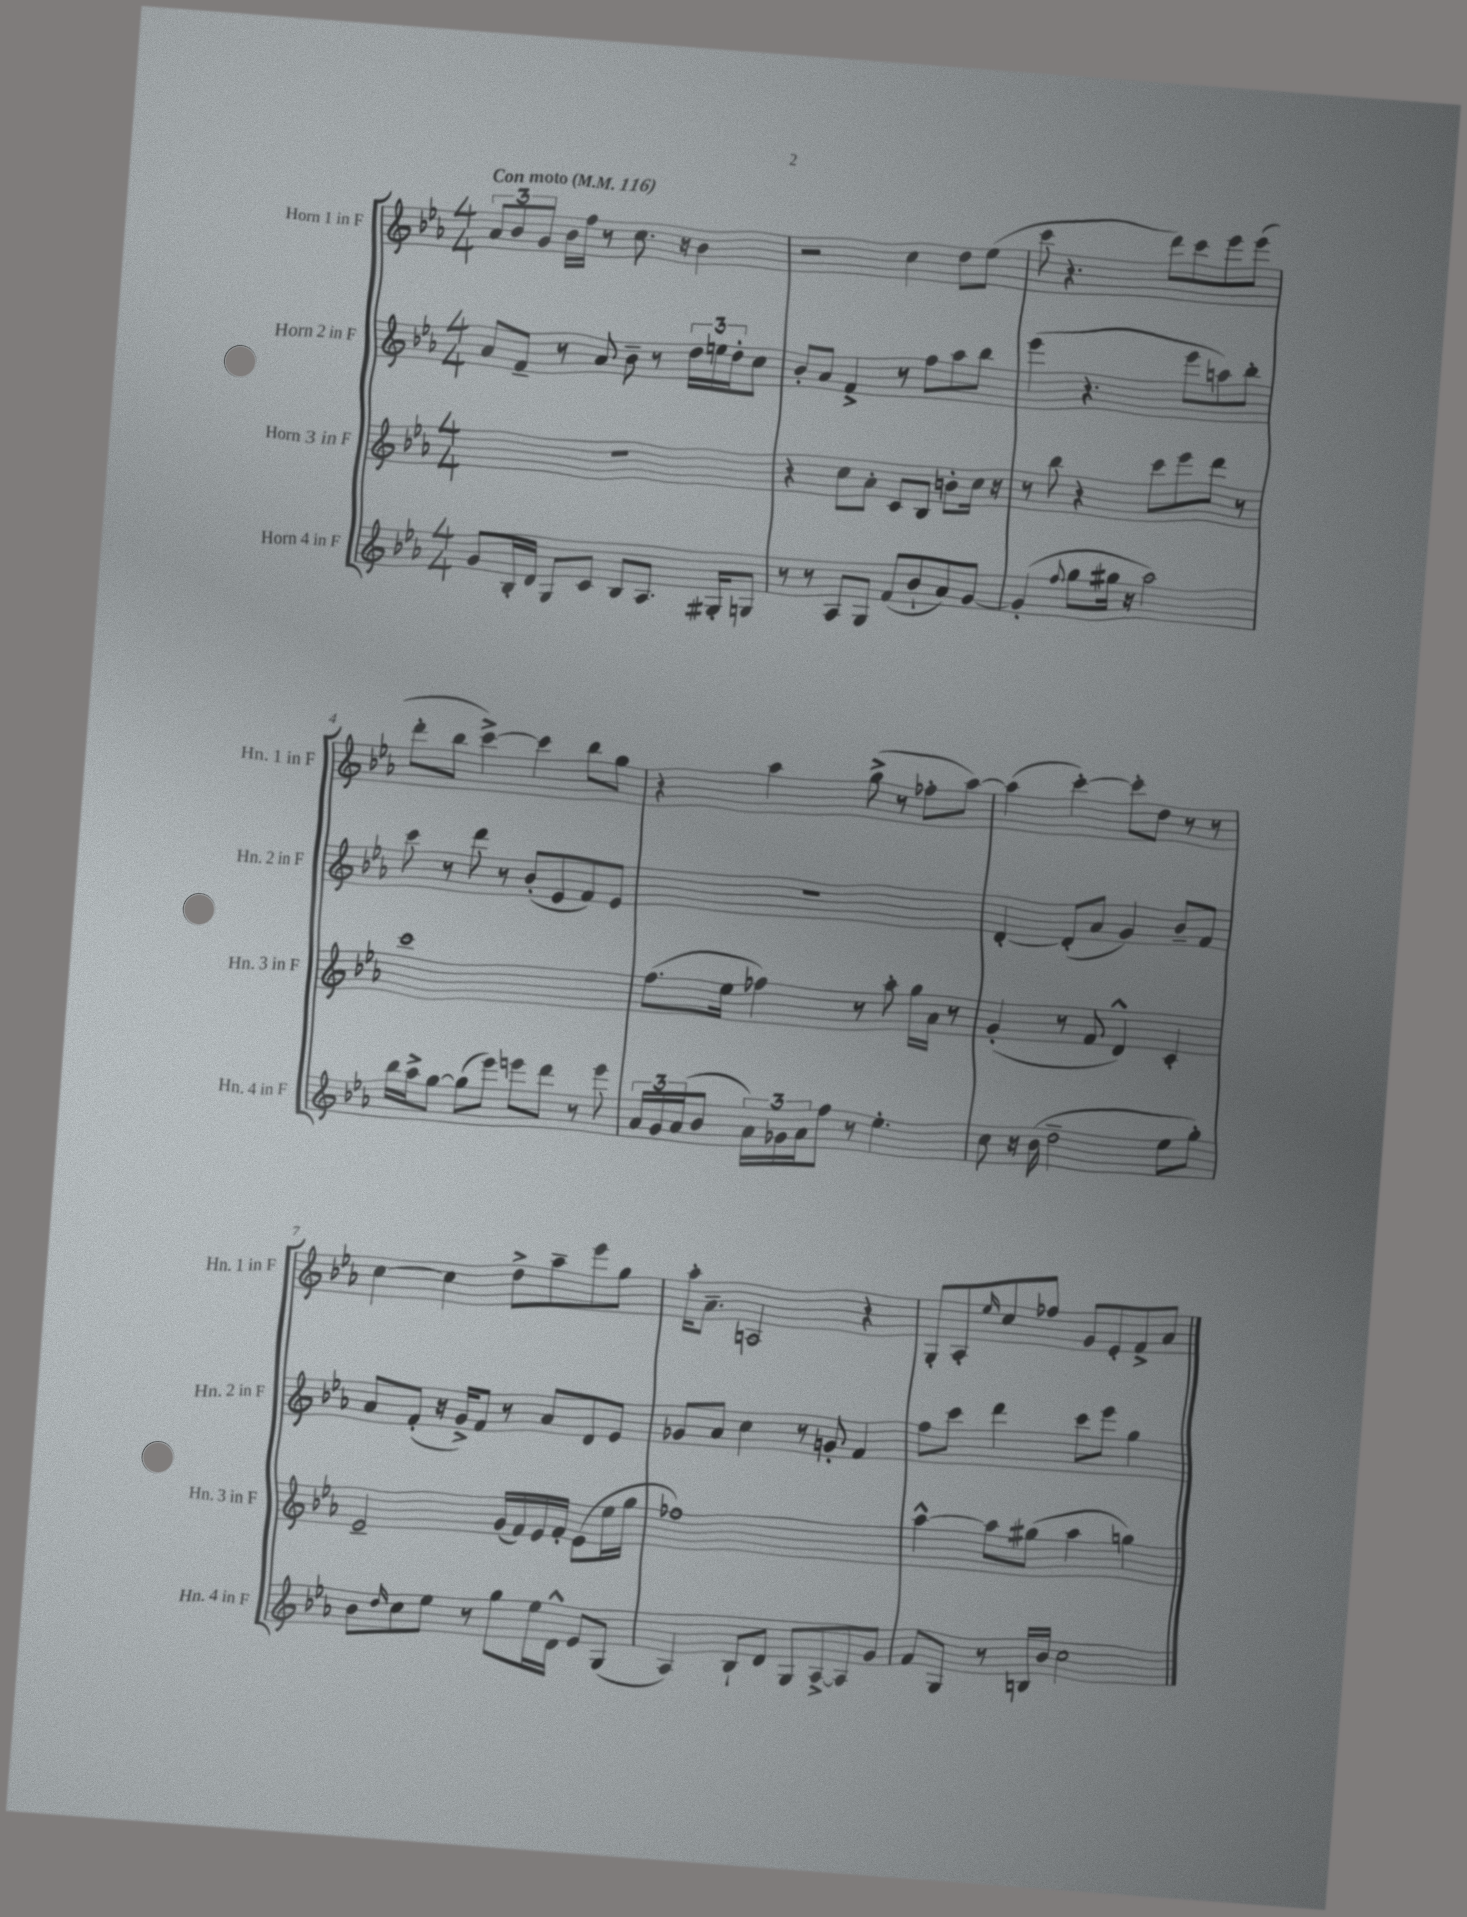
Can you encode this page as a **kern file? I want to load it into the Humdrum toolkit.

**kern	**kern	**kern	**kern
*part4	*part3	*part2	*part1
*staff4	*staff3	*staff2	*staff1
*I"Horn 4 in F	*I"Horn 3 in F	*I"Horn 2 in F	*I"Horn 1 in F
*I'Hn. 4 in F	*I'Hn. 3 in F	*I'Hn. 2 in F	*I'Hn. 1 in F
*clefG2	*clefG2	*clefG2	*clefG2
*k[b-e-a-]	*k[b-e-a-]	*k[b-e-a-]	*k[b-e-a-]
*M4/4	*M4/4	*M4/4	*M4/4
*MM116	*MM116	*MM116	*MM116
=1	=1	=1	=1
!	!	!	!LO:TX:a:B:t=Con moto
8g/L	1r	8a-/L	12a-/L
.	.	.	12b-/
16B-'/L	.	8f~/J	.
.	.	.	12g/J
16d/JJ	.	.	.
8G/L	.	8r	16b-\LL
.	.	.	16ff\JJ
8c/J	.	8a-/	8r
8B-/L	.	8b-~\	8.cc\
8.A-/J	.	8r	.
.	.	.	16r
.	.	24dd\LL	4b-\
.	.	24een\	.
16G#X'/KL	.	.	.
.	.	24dd'\J	.
8Gn/J	.	8cc\J	.
=2	=2	=2	=2
8r	4r	8b-'/L	2r
8r	.	8a-/J	.
8A-/L	8cc\L	4f^/	.
8G/J	8a-'\J	.	.
(8f/L	8c/L	8r	4cc\
8b-`/	8B-/J	8ff\L	.
8a-/)	8bn'\L	8aa-\	8dd\L
[8g/J	16cc\Jk	8bb-\J	(8ee-\J
.	16r	.	.
=3	=3	=3	=3
(4g'/]	8r	(4eee-\	8ccc\
.	8bb-\	.	4.r
8qqff/	.	.	.
8gg\L	4r	4.r	.
16gg#X\Jk	.	.	.
16r	.	.	.
2aa-\)	8ccc\L	.	8ddd\L)
.	8eee-\	8eee-\L	8ccc\
.	8ddd\J	8aan\)	8eee-\
.	8r	8bb-'\J	(8eee-\J
!!LO:LB:g=z
=4	=4	=4	=4
16bb-\LL	1ccc	8ccc\	8ddd'\L
16aa-^\J	.	.	.
[8gg\J	.	8r	8bb-\J
(8gg\L]	.	8ddd\	[4ccc^\)
8eee-\J)	.	8r	.
8eeen\L	.	(8b-'/L	4ccc\]
8ddd\J	.	8e-/	.
8r	.	8f/)	8bb-\L
8eee\	.	8e-/J	8gg\J
=5	=5	=5	=5
24a-/LL	(8.ff\L	1r	4r
24g/	.	.	.
(24a-/J	.	.	.
8b-/J	.	.	.
.	16ee-\Jk	.	.
24a-\LL)	4ff-X\)	.	4aa-\
24g-X\	.	.	.
24a-\J	.	.	.
8ff\J	.	.	.
8r	8r	.	(8gg^\
4.ee-'\	8aa-'\	.	8r
.	16gg\LL	.	8ff-X'\L
.	16a-\JJ	.	.
.	8r	.	[8aa-\J)
=6	=6	=6	=6
8cc\	(4g'/	[4d'/	(4aa-\]
16r	.	.	.
(16b-\	.	.	.
2dd~\	8r	(8d'/L]	[4ccc'\)
.	8f/	8a-/J	.
.	4d^^/)	4g/)	8ccc'\L]
.	.	.	8dd\J
8ee-\L	4c'/	8b-~/L	8r
8gg'\J)	.	8f/J	8r
!!LO:LB:g=z
=7	=7	=7	=7
8b-\L	2e-~/	8a-/L	[4cc\
16qqdd/	.	.	.
8cc\	.	(8f'/J	.
8ee-\J	.	16r	4cc\]
.	.	16g^/KL)	.
8r	.	8f/J	.
8gg\L	(16g/LL	8r	8dd^\L
.	16f/)	.	.
16ee-\L	16e-/	8a-/L	8aa-~\
16d^^\JJ	16f'/JJ	.	.
8e-/L	(8e-\L	8d/	8eee-\
(8G/J	16ee-\L	8e-/J	8gg\J
.	16gg\JJ	.	.
=8	=8	=8	=8
4A-/)	1ff-X)	8g-X/L	16aa-'\KL
.	.	.	8.a-~\J
.	.	8a-/J	.
8B-`/L	.	4cc\	2An/
8d/J	.	.	.
8G/L	.	8r	.
[8A-^/	.	8gn'/	.
8A-/]	.	4f/	4r
8g/J	.	.	.
=9	=9	=9	=9
8f/L	[4aa-^^\	8ff\L	8G'/L
8G/J	.	8ccc\J	8A-'/
.	.	.	16qqee-/
8r	8aa-\L]	4ddd\	8cc/
16Bn/LL	(8gg#X\J	.	8ff-X/J
16b-/JJ	.	.	.
2cc\	4aa-\	8ccc\L	8g/L
.	.	8eee-\J	8e-'/
.	4ggn\)	4gg\	8f^/
.	.	.	8a-/J
==	==	==	==
*-	*-	*-	*-
